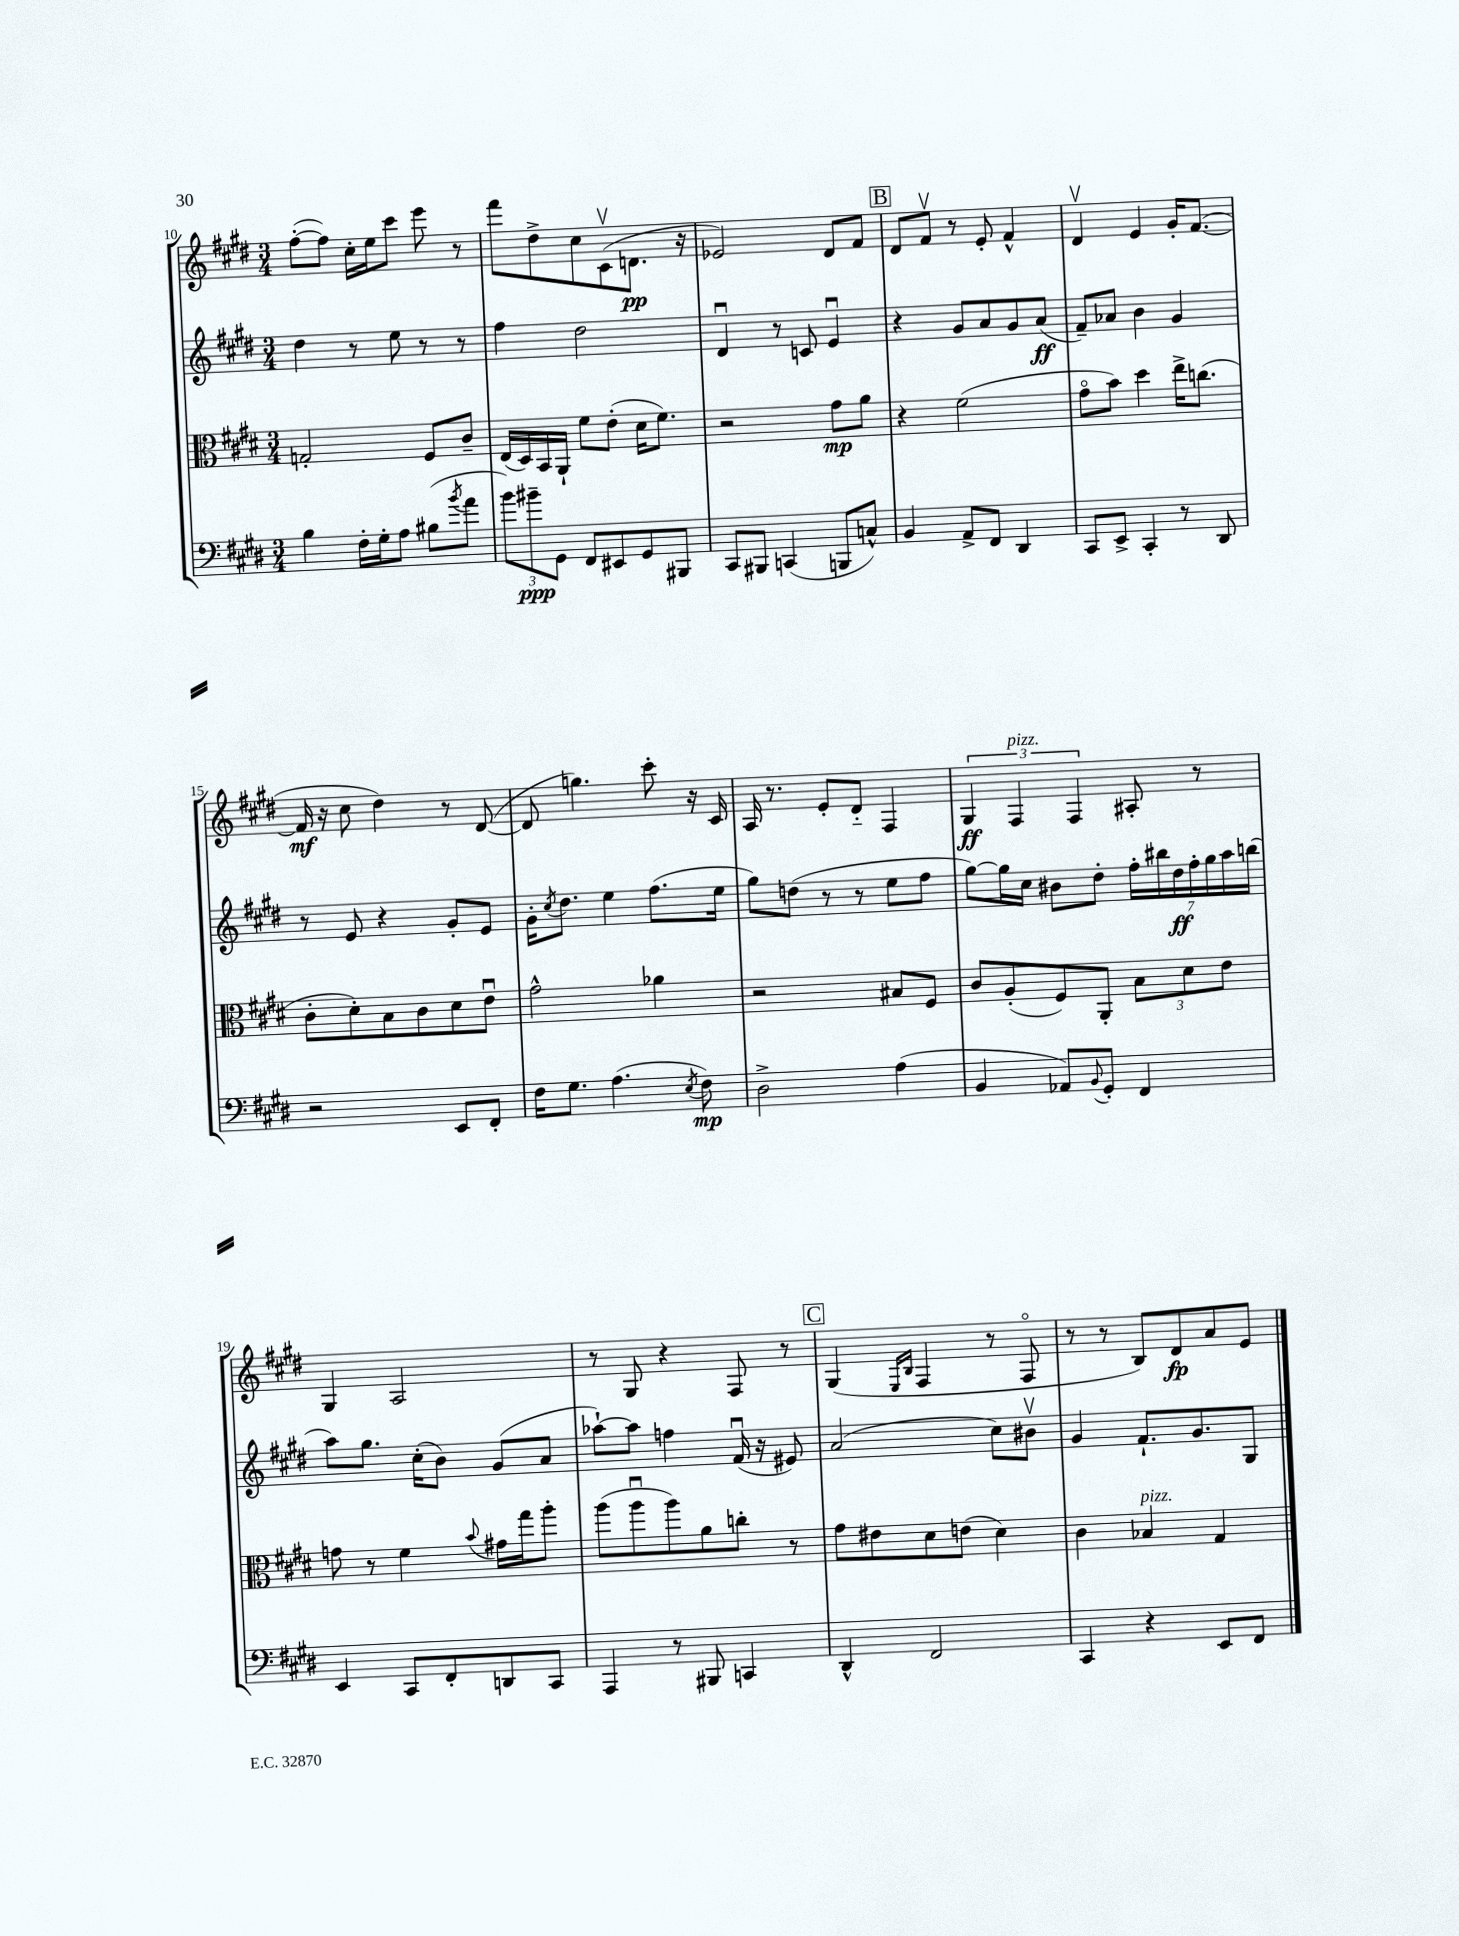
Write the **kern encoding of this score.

**kern	**dynam	**kern	**dynam	**kern	**dynam	**kern	**dynam
*part4	*part4	*part3	*part3	*part2	*part2	*part1	*part1
*staff4	*staff4	*staff3	*staff3	*staff2	*staff2	*staff1	*staff1
*clefF4	*	*clefC3	*	*clefG2	*	*clefG2	*
*k[f#c#g#d#]	*	*k[f#c#g#d#]	*	*k[f#c#g#d#]	*	*k[f#c#g#d#]	*
*M3/4	*	*M3/4	*	*M3/4	*	*M3/4	*
=10	=10	=10	=10	=10	=10	=10	=10
4B\	.	2Gn'/	.	4dd#\	.	([8ff#'\L	.
.	.	.	.	.	.	8ff#\J])	.
16F#'\LL	.	.	.	8r	.	16cc#'\LL	.
16G#'\J	.	.	.	.	.	16ee\J	.
8A\J	.	.	.	8ee\	.	8ccc#\J	.
(8B#X\L	.	8F#/L	.	8r	.	8eee\	.
8qb/	.	.	.	.	.	.	.
8a\J	.	8c#~/J	.	8r	.	8r	.
=11	=11	=11	=11	=11	=11	=11	=11
12b\L)	.	(16E/LL	.	4ff#\	.	8fff#\L	.
.	.	16D#/)	.	.	.	.	.
12b#X~\	ppp	.	.	.	.	.	.
.	.	16BB/	.	.	.	8dd#^\	.
12GG#\J	.	.	.	.	.	.	.
.	.	16AA`/JJ	.	.	.	.	.
8FF#/L	.	8f#\L	.	2dd#\	.	8cc#\	.
8EE#X/	.	(8e'\J	.	.	.	(8c#v\	.
8GG#/	.	16d#\KL	.	.	.	8.dn\J	pp
.	.	8.f#\J)	.	.	.	.	.
8BBB#X/J	.	.	.	.	.	.	.
.	.	.	.	.	.	16r	.
=12	=12	=12	=12	=12	=12	=12	=12
8CC#/L	.	2r	.	4d#u/	.	2e-X/)	.
8BBB#X/J	.	.	.	.	.	.	.
(4CCn/	.	.	.	8r	.	.	.
.	.	.	.	8cn/	.	.	.
8BBBn/L	.	8g#\L	mp	4eu/	.	8d#/L	.
8Cn^^/J)	.	8a\J	.	.	.	8f#/J	.
!!LO:REH:place=s1:t=B
=13	=13	=13	=13	=13	=13	=13	=13
4BB/	.	4r	.	4r	.	8d#/L	.
.	.	.	.	.	.	8f#v/J	.
8AA^/L	.	(2f#\	.	8g#/L	.	8r	.
8FF#/J	.	.	.	8a/	.	8e'/	.
4DD#/	.	.	.	8g#/	.	4f#^^/	.
.	.	.	.	(8a/J	ff	.	.
=14	=14	=14	=14	=14	=14	=14	=14
8CC#/L	.	8g#\L	.	8f#~/L)	.	4d#v/	.
8EE^/J	.	8b\J)	.	8a-X/J	.	.	.
4CC#'/	.	4dd#\	.	4b\	.	4e/	.
8r	.	16ee^\KL	.	4g#/	.	16g#'/KL	.
.	.	(8.ccn\J	.	.	.	([8.f#/J	.
8DD#/	.	.	.	.	.	.	.
!!LO:LB:g=z
=15	=15	=15	=15	=15	=15	=15	=15
2r	.	8c#'\L	.	8r	.	16f#/]	mf
.	.	.	.	.	.	16r	.
.	.	8d#'\)	.	8e/	.	8cc#\	.
.	.	8B\	.	4r	.	4dd#\)	.
.	.	8c#\	.	.	.	.	.
8EE/L	.	8d#\	.	8g#'/L	.	8r	.
8FF#'/J	.	8eu\J	.	8e/J	.	([8d#/	.
=16	=16	=16	=16	=16	=16	=16	=16
16F#\KL	.	2g#^^\	.	16g#'\KL	.	8d#/]	.
.	.	.	.	8qcc#/	.	.	.
8.G#\J	.	.	.	8.dd#\J	.	.	.
.	.	.	.	.	.	4.ggn\)	.
(4.A\	.	.	.	4ee\	.	.	.
.	.	4a-X\	.	(8.ff#\L	.	8ccc#'\	.
8qE/	.	.	.	.	.	.	.
8F#\)	mp	.	.	.	.	16r	.
.	.	.	.	16ee\Jk	.	16c#/	.
=17	=17	=17	=17	=17	=17	=17	=17
2D#^\	.	2r	.	8gg#\L)	.	16A/	.
.	.	.	.	.	.	8.r	.
.	.	.	.	(8ddn\J	.	.	.
.	.	.	.	8r	.	8e'/L	.
.	.	.	.	8r	.	8d#/J	.
(4A\	.	8B#X/L	.	8ee\L	.	4F#/	.
.	.	8F#/J	.	8ff#\J	.	.	.
=18	=18	=18	=18	=18	=18	=18	=18
4BB/	.	8c#/L	.	[8gg#\L)	.	6G#/	ff
.	.	(8A'/	.	16gg#\L]	.	.	.
!	!	!	!	!	!	!LO:TX:a:i:t=pizz.	!
.	.	.	.	.	.	6F#/	.
.	.	.	.	16cc#\JJ	.	.	.
8AA-X/L)	.	8F#/)	.	8b#X\L	.	.	.
.	.	.	.	.	.	6F#/	.
8qqBB/	.	.	.	.	.	.	.
8GG#'/J	.	8AA'/J	.	8dd#'\J	.	.	.
4FF#/	.	12B\L	.	28ff#'\LL	.	8A#X'/	.
.	.	.	.	28bb#X\	.	.	.
.	.	.	.	28dd#\	ff	.	.
.	.	12d#\	.	.	.	.	.
.	.	.	.	28ff#'\	.	.	.
.	.	.	.	.	.	8r	.
.	.	.	.	28gg#\	.	.	.
.	.	12e\J	.	.	.	.	.
.	.	.	.	28aa\	.	.	.
.	.	.	.	(28bbn\JJ	.	.	.
!!LO:LB:g=z
=19	=19	=19	=19	=19	=19	=19	=19
4EE/	.	8gn\	.	8aa\L)	.	4G#/	.
.	.	8r	.	8.gg#\J	.	.	.
8CC#/L	.	4f#\	.	.	.	2A/	.
.	.	.	.	(16cc#'\KL	.	.	.
8FF#'/	.	.	.	8b\J)	.	.	.
.	.	8qqb/	.	.	.	.	.
8DDn/	.	16g#X\LL	.	(8g#/L	.	.	.
.	.	16gg#\J	.	.	.	.	.
8CC#/J	.	8aa'\J	.	8a/J	.	.	.
=20	=20	=20	=20	=20	=20	=20	=20
4AAA/	.	(8aa\L	.	[8aa-X`\L)	.	8r	.
.	.	8aau\	.	8aa-\J]	.	8G#/	.
8r	.	8aa\)	.	4ffn\	.	4r	.
8BBB#X/	.	8a\	.	.	.	.	.
4CCn/	.	8ccn'\J	.	(16f#u/	.	8F#/	.
.	.	.	.	16r	.	.	.
.	.	8r	.	8e#X/)	.	8r	.
!!LO:REH:place=s1:t=C
=21	=21	=21	=21	=21	=21	=21	=21
4DD#^^/	.	8g#\L	.	(2a/	.	(4G#/	.
.	.	8e#X\	.	.	.	.	.
.	.	.	.	.	.	16qqE/LL	.
.	.	.	.	.	.	16qqB/JJ	.
2FF#/	.	8d#\	.	.	.	4F#/	.
.	.	(8en\J	.	.	.	.	.
.	.	4d#\)	.	8cc#\L)	.	8r	.
.	.	.	.	8b#Xv\J	.	8F#/	.
=22	=22	=22	=22	=22	=22	=22	=22
4CC#/	.	4c#\	.	4g#/	.	8r	.
.	.	.	.	.	.	8r	.
!	!	!LO:TX:a:i:t=pizz.	!	!	!	!	!
4r	.	4B-X/	.	8.f#`/L	.	8B/L)	.
.	.	.	.	.	.	8d#/	fp
.	.	.	.	8.g#/	.	.	.
8EE/L	.	4G#/	.	.	.	8a/	.
8FF#/J	.	.	.	8G#/J	.	8e/J	.
==	==	==	==	==	==	==	==
*-	*-	*-	*-	*-	*-	*-	*-
